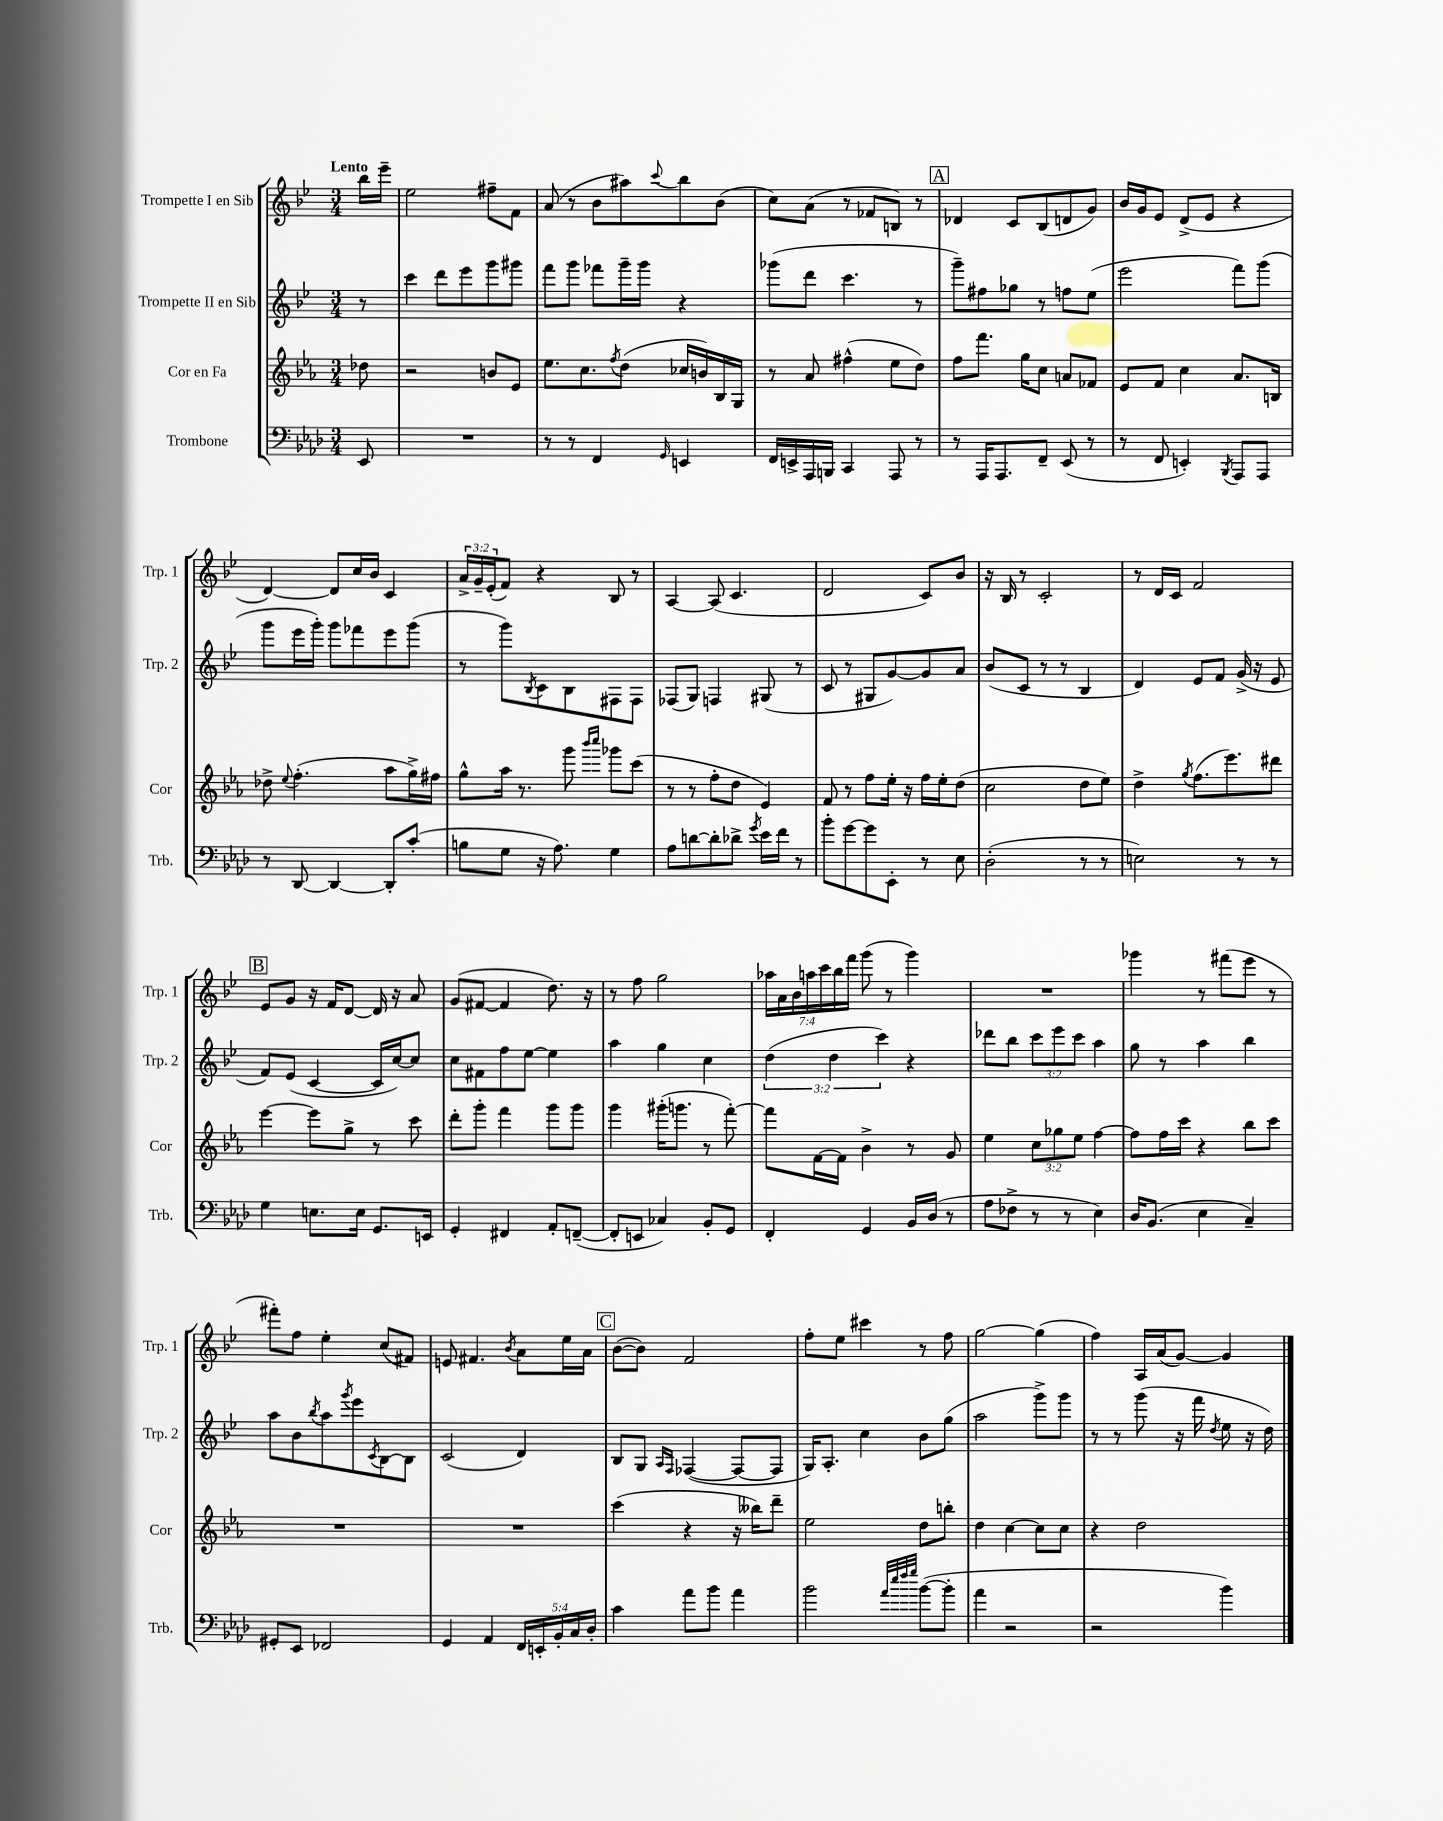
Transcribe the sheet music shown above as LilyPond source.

<<
\new StaffGroup <<
\new Staff = "s0" \with { instrumentName = "Trompette I en Sib" shortInstrumentName = "Trp. 1" } {
    \clef treble \key bes \major \numericTimeSignature \time 3/4 \override Staff.TupletNumber.text = #tuplet-number::calc-fraction-text \partial 8 \tempo "Lento"
    bes''16 ees'''16-- |
    ees''2 fis''8-- f'8 |
    a'8( r8 bes'8 ais''8) \appoggiatura { c'''8 } bes''8 bes'8( |
    c''8) a'8( r8 fes'8 b8) r8 |
    \mark \markup { \box "A" } des'4 c'8 bes8( d'8 g'8) |
    bes'16 g'16 ees'8 d'8->( ees'8 r4 |
    d'4~) d'8 c''16 bes'16 c'4 |
    \tuplet 3/2 { a'16-> g'16-- ees'16-.( } f'8) r4 bes8 r8 |
    a4~ a8( c'4. |
    d'2 c'8) bes'8 |
    r16 bes16 r8 c'2-. |
    r8 d'16 c'16 f'2 |
    \mark \markup { \box "B" } ees'8 g'8 r16 f'16 d'8~ d'16 r16 a'8 |
    g'8( fis'8~ fis'4 d''8.) r16 |
    r8 f''8 g''2 |
    \tuplet 7/4 { aes''16 a'16 bes'16 a''16 c'''16 bes''16 f'''16 } g'''8( r8 g'''4) |
    R2. |
    ges'''4 r8 fis'''8( ees'''8 r8 |
    fis'''8-.) f''8 ees''4-. c''8( fis'8) |
    e'8 fis'4. \acciaccatura { bes'8 } a'8 ees''16 a'16 |
    \mark \markup { \box "C" } bes'8~( bes'8) f'2 |
    f''8-. ees''8 cis'''4 r8 f''8 |
    g''2~ g''4( |
    f''4) a16 a'16( g'8~) g'4 \bar "|." |
}
\new Staff = "s1" \with { instrumentName = "Trompette II en Sib" shortInstrumentName = "Trp. 2" } {
    \clef treble \key bes \major \numericTimeSignature \time 3/4 \override Staff.TupletNumber.text = #tuplet-number::calc-fraction-text \partial 8
    r8 |
    c'''4 d'''8 ees'''8 g'''8 gis'''8 |
    f'''8 g'''8 fes'''8 g'''16-- g'''16 r4 |
    ges'''8( d'''8 c'''4. r8 |
    \mark \markup { \box "A" } g'''8--) fis''8 ges''8 r8 f''8 ees''8( |
    ees'''2 f'''8) g'''8( |
    g'''8 ees'''16 g'''16-.) g'''8 fes'''8 ees'''8 g'''8( |
    r8 g'''8) \acciaccatura { bes8 } c'8 bes8 fis8 fis8 |
    fes8( g8) f4 gis8( r8 |
    c'8 r8 gis8 g'8~) g'8 a'8 |
    bes'8( c'8 r8 r8 bes4 |
    d'4) ees'8 f'8 g'16->( r16 ees'8 |
    \mark \markup { \box "B" } f'8) ees'8( c'4~ c'16 c''16~) c''8 |
    c''8 fis'8 f''8 ees''8~ ees''4 |
    a''4 g''4 c''4 |
    \tuplet 3/2 { d''4( d''4 c'''4) } r4 |
    des'''8 bes''8 \tuplet 3/2 { c'''8 ees'''8 c'''8 } a''4 |
    g''8 r8 a''4 bes''4 |
    a''8 bes'8 \acciaccatura { bes''8 } a''8 \acciaccatura { g'''8 } ees'''8 \acciaccatura { c'8 } bes8~ bes8 |
    c'2( d'4) |
    \mark \markup { \box "C" } bes8 g8 \grace { a16 f16 } fes4~( fes8~ fes8 |
    g16) a8.-. c''4 bes'8 g''8( |
    a''2 g'''8->) g'''8 |
    r8 r8 g'''8( r16 f'''16 \acciaccatura { d''8 } ees''8 r16 d''16) \bar "|." |
}
\new Staff = "s2" \with { instrumentName = "Cor en Fa" shortInstrumentName = "Cor" } {
    \clef treble \key ees \major \numericTimeSignature \time 3/4 \override Staff.TupletNumber.text = #tuplet-number::calc-fraction-text \partial 8
    des''8 |
    r2 b'8 ees'8 |
    ees''8. c''8. \acciaccatura { f''8 } d''8( ces''16 b'16) bes16 g16 |
    r8 aes'8 fis''4-^( ees''8 d''8) |
    \mark \markup { \box "A" } f''8 f'''8. g''16 c''8 a'8 fes'8 |
    ees'8 f'8 c''4 aes'8. b16 |
    des''8-> \appoggiatura { ees''8 } f''4.-.( aes''8 g''16->) fis''16 |
    g''8-^ aes''16 r8. g'''8 \grace { bes'''16 c''''16 } ges'''8 c'''8( |
    r8 r8 f''8-. d''8 ees'4) |
    f'8 r8 f''8 ees''16-. r16 f''16 ees''16-. d''8( |
    c''2 d''8 ees''8) |
    d''4-> \acciaccatura { g''8 } f''8.( ees'''8.) dis'''8 |
    \mark \markup { \box "B" } ees'''4~ ees'''8 g''8-> r8 c'''8 |
    d'''8-. g'''8-. f'''4 g'''8 g'''8 |
    g'''4 gis'''16-.( g'''8. r8 f'''8~-.) |
    f'''8 f'16~ f'16 bes'4-> r8 g'8 |
    ees''4 \tuplet 3/2 { c''8 ges''8 ees''8 } f''4~ |
    f''8 f''16 c'''16 r4 bes''8 c'''8 |
    R2. |
    R2. |
    \mark \markup { \box "C" } c'''4( r4 r16 beses''16) d'''8-- |
    ees''2 d''8 b''8-. |
    d''4 c''4~ c''8 c''8 |
    r4 d''2 \bar "|." |
}
\new Staff = "s3" \with { instrumentName = "Trombone" shortInstrumentName = "Trb." } {
    \clef bass \key aes \major \numericTimeSignature \time 3/4 \override Staff.TupletNumber.text = #tuplet-number::calc-fraction-text \partial 8
    ees,8 |
    R2. |
    r8 r8 f,4 \grace { g,16 } e,4 |
    f,16 e,16-> aes,,16 b,,16 c,4 aes,,8 r8 |
    \mark \markup { \box "A" } r8 aes,,16 aes,,8. f,8-- ees,8( r8 |
    r8 f,8 e,4-.) \acciaccatura { bes,,8 } aes,,8 aes,,8 |
    r8 des,8~ des,4~ des,8-. c'8-.( |
    b8 g8 r16 aes8.) g4 |
    aes8 d'8~ d'8-. des'8-> \acciaccatura { g'8 } ees'16 f'16 r8 |
    bes'8-. g'8~ g'8 ees,8-. r8 ees8 |
    des2-.( r8 r8 |
    e2) r8 r8 |
    \mark \markup { \box "B" } g4 e8. e16 g,8. e,16 |
    g,4-. fis,4 aes,8-. f,8~--( |
    f,8-. e,8 ces4) bes,8-. g,8 |
    f,4-. g,4 bes,16 des16( r8 |
    aes8 fes8-> r8 r8 ees4) |
    des16 bes,8.( ees4 c4--) |
    gis,8-. ees,8 fes,2 |
    g,4 aes,4 \tuplet 5/4 { f,16 e,16-. bes,16-. c16 des16-. } |
    \mark \markup { \box "C" } c'4 aes'8 bes'8 aes'4 |
    bes'2 \grace { aes'32 ees''32 f''32 g''32 } bes'8~( bes'8-. |
    aes'4 r2 |
    r2 bes'4) \bar "|." |
}
>>
>>
\layout { \context { \Score \remove "Bar_number_engraver" } }
